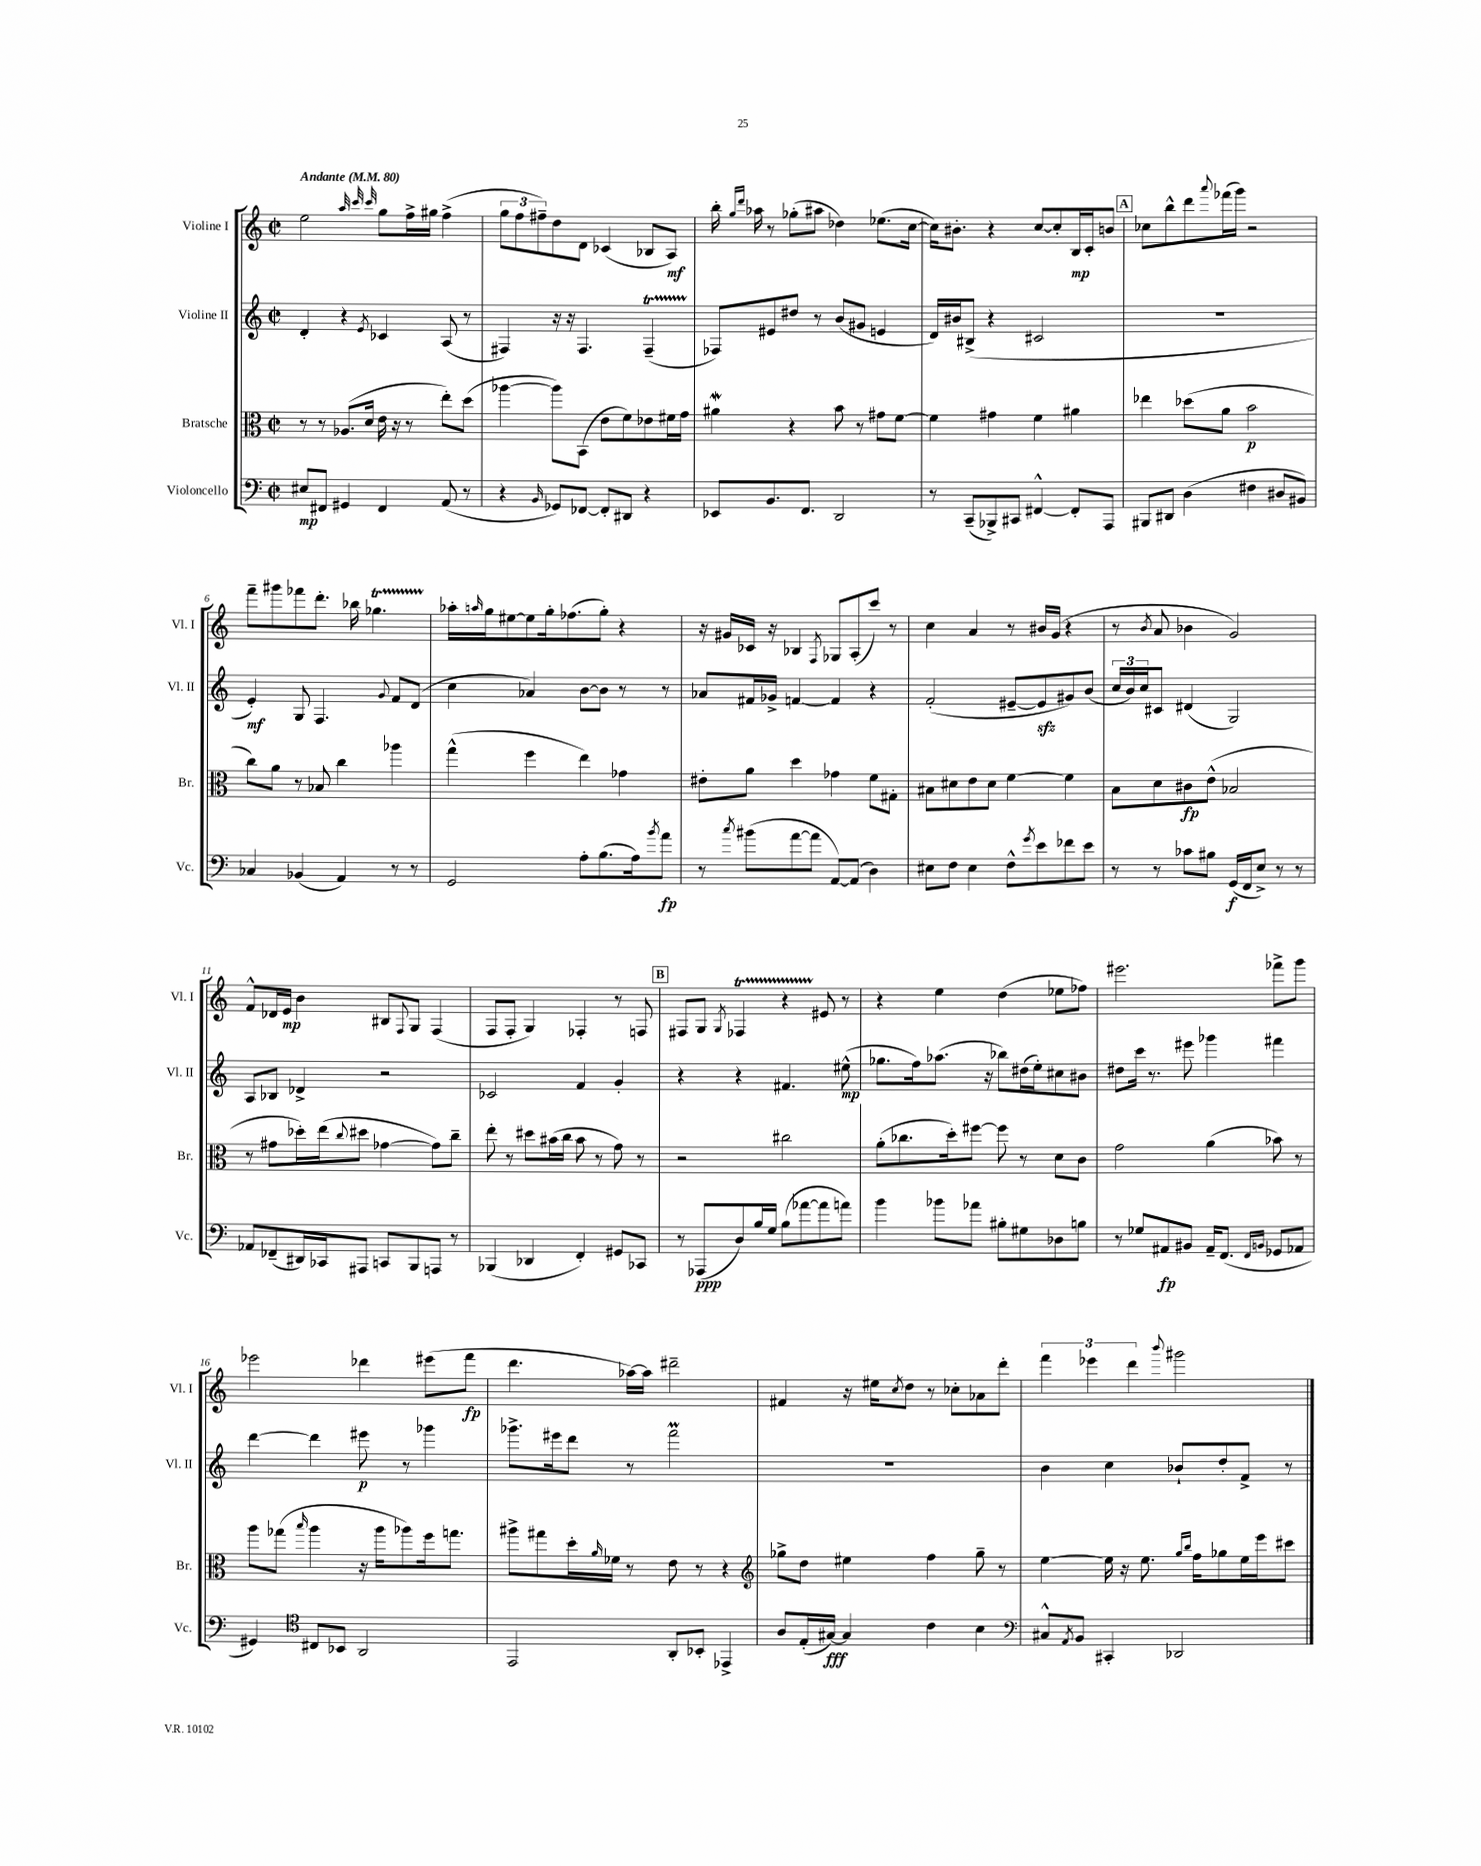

**kern	**kern	**kern	**kern
*staff4	*staff3	*staff2	*staff1
*clefF4	*clefC3	*clefG2	*clefG2
*k[]	*k[]	*k[]	*k[]
*M2/2	*M2/2	*M2/2	*M2/2
*met(c|)	*met(c|)	*met(c|)	*met(c|)
*MM80	*MM80	*MM80	*MM80
8E#/L	8r	4d'/	2ee\
8FF#/J	8r	.	.
4GG#/	(8.A-/L	4r	.
.	16d/Jk	.	.
.	.	.	32qqaa/
.	.	.	32qqccc/
.	.	8qe/	32qqccc/
4FF#/	16e\	4c-/	8gg\L
.	16r	.	.
.	8r	.	16ff^\L
.	.	.	16gg#\JJ
(8AA/	8ee'\L)	(8A/	(4ff^\
8r	(8dd\J	8r	.
=	=	=	=
4r	[4aa-\	4F#/)	12gg\L
.	.	.	12ff\
.	.	.	12ff#~\)
16qqBB/	.	.	.
8GG-/L)	8aa-\]L)	16r	8dd\
.	.	16r	.
[8FF-/J	(8BB\J	4.F#/	8d\J
8FF-'/]L	8e\L	.	(4c-/
8DD#/J	8f\)	.	.
4r	8e-\	(4F#~/	8B-/L
.	16f#\L	.	8A/J)
.	16g\JJ	.	.
=	=	=	=
8EE-/L	4a#\	8F-/L)	16bb'\
.	.	.	16qqgg/LL
.	.	.	16qqddd/JJ
.	.	.	16aa-\
8.BB/	.	8e#/	8r
.	4r	8dd#/J	(8gg-'\L
8.FF/J	.	.	.
.	.	8r	8aa#\J
2DD/	8b\	(8b/L	4dd-\)
.	8r	8g#/J	.
.	8g#\L	4e/	(8.ee-\L
.	[8f\J	.	.
.	.	.	[16cc\Jk
=	=	=	=
8r	4f\]	16d/LL)	16cc\]LK)
.	.	16b#/J	8.b#'\J
(8CC~/L	.	(8B#^/J	.
8BBB-^/)	4g#\	4r	4r
8CC#/J	.	.	.
[4FF#^^/	4f\	2c#/	[8cc/L
.	.	.	8cc'/]
8FF#'/]L	4a#\	.	16B/L
.	.	.	16c'/J
8AAA/J	.	.	8b/J
=	=	=	=
8BBB#/L	4ee-\	1r	8cc-\L
8DD#/J	.	.	8bb^^\
(4D\	(8dd-\L	.	8ddd\
.	.	.	8qqaaa/
.	8a\J	.	(16fff-\L
.	.	.	16ggg\JJ)
4F#\	2b\	.	2r
8D#/L	.	.	.
8BB#/J)	.	.	.
=	=	=	=
4C-/	8cc\L)	4e'/)	8fff~\L
.	8a\J	.	8ggg#\
(4BB-/	8r	8G/	8fff-\
.	8B-/	4.F/	8.ddd'\J
4AA/)	4cc\	.	.
.	.	.	16bb-\
.	.	.	4.gg-\
.	.	8qqg/	.
8r	4aa-\	8f/L	.
8r	.	(8d/J	.
=	=	=	=
2GG/	(4gg^^\	4cc\	16aa-'\LL
.	.	.	16qqaa/
.	.	.	16gg\J
.	.	.	[8ee#\
.	4ff\	4a-/)	8ee#\]
.	.	.	16gg'\k
.	.	.	(8.ff-\
8A'\L	4ee\)	[8b\L	.
(8.B\	.	8b\]J	8gg'\J)
.	4g-\	8r	4r
16A\k)	.	.	.
8qb/	.	.	.
8a\J	.	8r	.
=	=	=	=
8r	8e#'\L	8a-/L	16r
.	.	.	16g#/LL
8qcc/	.	.	.
(8b#\L	8a\J	16f#/L	16c-/JJ
.	.	16g-^/JJ	16r
[8a\	4dd\	[4f/	4B-/
8a\]J	.	.	.
.	.	.	8qF/
[8AA/L)	4g-\	4f/]	8G-/L
(8AA/]J	.	.	(8A'/
4D\)	8f\L	4r	8ccc/J)
.	8G#'\J	.	8r
=	=	=	=
8E#\L	8B#\L	(2f'/	4cc\
8F\J	8d#\	.	.
4E#\	8e\	.	4a/
.	8d#\J	.	.
8F^^\L	[4f\	[8e#~/L	8r
8qg/	.	.	.
8e\	.	8e#/]	16b#/LL
.	.	.	(16g/JJ
8f-\	4f\]	8g#/)	4r
8e\J	.	(8b/J	.
=	=	=	=
8r	8B\L	24cc/LL	8r
.	.	24b/)	.
.	.	24cc/J	.
.	.	.	8qb/
8r	8d\	8c#/J	8a/
8c-\L	8c#\	(4d#/	4b-\
8B#\J	(8e^^\J	.	.
(16GG/LL	2B-/	2G/)	2g/)
16FF/J	.	.	.
8E^/J)	.	.	.
8r	.	.	.
8r	.	.	.
=	=	=	=
8AA-/L	8r	8A/L	8f^^/L
(8FF-~/	8g#\L	8B-/J	16d-/L
.	.	.	16e/JJ
16DD#/L)	16dd-'\L)	4d-^/	4b\
16CC-/J	(16ee\J	.	.
.	8qqcc/	.	.
8AAA#/J	8dd#\J	.	.
8CC/L	[4g-\	2r	8B#/L
.	.	.	8qqF/
8BBB/	.	.	8G/J
8AAA/J	8g-\]L)	.	(4F/
8r	8cc~\J	.	.
=	=	=	=
(4BBB-/	8ee'\	2c-/	8F/L
.	8r	.	8F'/J
4DD-/	8dd#\L	.	4G/)
.	(16b#\L	.	.
.	16cc\JJ	.	.
4FF'/)	8b#\	4f/	4F-'/
.	8r	.	.
8GG#/L	8g\)	4g'/	8r
8CC-/J	8r	.	8F/
=	=	=	=
8r	2r	4r	8F#/L
(8AAA-/L	.	.	8G/J
.	.	.	8qG/
8D/)	.	4r	4F-/
16B/L	.	.	.
16G/JJ	.	.	.
(8B\L	2cc#\	4.f#/	4r
[8a-\	.	.	.
8a-\]	.	.	8e#/
8a\J)	.	(8ee#^^\	8r
=	=	=	=
4b\	(8a'\L	8.gg-\L	4r
.	8.cc-\	.	.
.	.	16ff\k)	.
8b-\L	.	(8.aa-\J	4ee\
.	16dd'\k)	.	.
8a-\J	[8ff#\J	.	.
.	.	16r	.
8B#'\L	8ff#\]	8bb-\L)	(4dd\
8G#\	8r	(16dd#\L	.
.	.	16ee'\J)	.
8D-\	8d\L	8cc#\	8ee-\L
8B\J	8c\J	8b#\J	8ff-\J)
=	=	=	=
8r	2g\	8dd#\L	2.eee#\
8G-/L	.	16ccc\Jk	.
.	.	8.r	.
8AA#/	.	.	.
8BB#/J	.	8eee#\	.
16AA#~/LK	(4a\	4ggg-\	.
(8.FF/J	.	.	.
16qqFF/LL	.	.	.
16qqBB/JJ	.	.	.
8GG-/L	8b-\)	4fff#\	8fff-^\L
8AA-/J	8r	.	8ggg\J
=	=	=	=
4GG#/)	8aa\L	[4ddd\	2eee-\
.	(8gg-\J	.	.
*clefC4	*	*	*
.	16qqbb/	.	.
8C#/L	4aa\	4ddd\]	.
8BB-/J	.	.	.
2AA/	16r	8eee#\	4ddd-\
.	16aa\LK	.	.
.	8aa-\)	8r	.
.	16ff\k	4ggg-\	(8eee#\L
.	8.gg\J	.	.
.	.	.	8fff\J
=	=	=	=
2EE/	8aa#^\L	8.ggg-^\L	4.ddd\
.	8gg#\	.	.
.	.	16eee#\k	.
.	16dd'\L	8ddd\J	.
.	16qqa/	.	.
.	16f-\JJ	.	.
.	8r	8r	[16aa-\LL)
.	.	.	16aa-\]JJ
8AA'/L	8e\	2fff\	2ddd#~\
8BB-'/J	8r	.	.
4EE-^/	4r	.	.
=	=	=	=
*	*clefG2	*	*
8A/L	8gg-^\L	1r	4f#/
(16E'/L	8dd\J	.	.
[16G#/JJ)	.	.	.
4G#/]	4ee#\	.	16r
.	.	.	16ee#\LK
.	.	.	8qcc/
.	.	.	8dd\J
4c\	4ff\	.	8r
.	.	.	8cc-'\L
4B\	8gg-~\	.	8a-\
.	8r	.	8ddd'\J
=	=	=	=
*clefF4	*	*	*
8C#^^/L	[4ee\	4b\	6fff\
8qAA/	.	.	.
8BB/J	.	.	.
.	.	.	6eee-\
4CC#'/	16ee\]	4cc\	.
.	16r	.	.
.	.	.	6ddd\
.	8.ee\	.	.
.	.	.	8qqbbb/
2DD-/	.	8b-`/L	2ggg#\
.	16qqgg/LL	.	.
.	16qqbb/JJ	.	.
.	16ff\LK	.	.
.	8gg-\	8dd'/	.
.	16ee\L	8f^/J	.
.	16eee\J	.	.
.	8ccc#\J	8r	.
==	==	==	==
*-	*-	*-	*-
